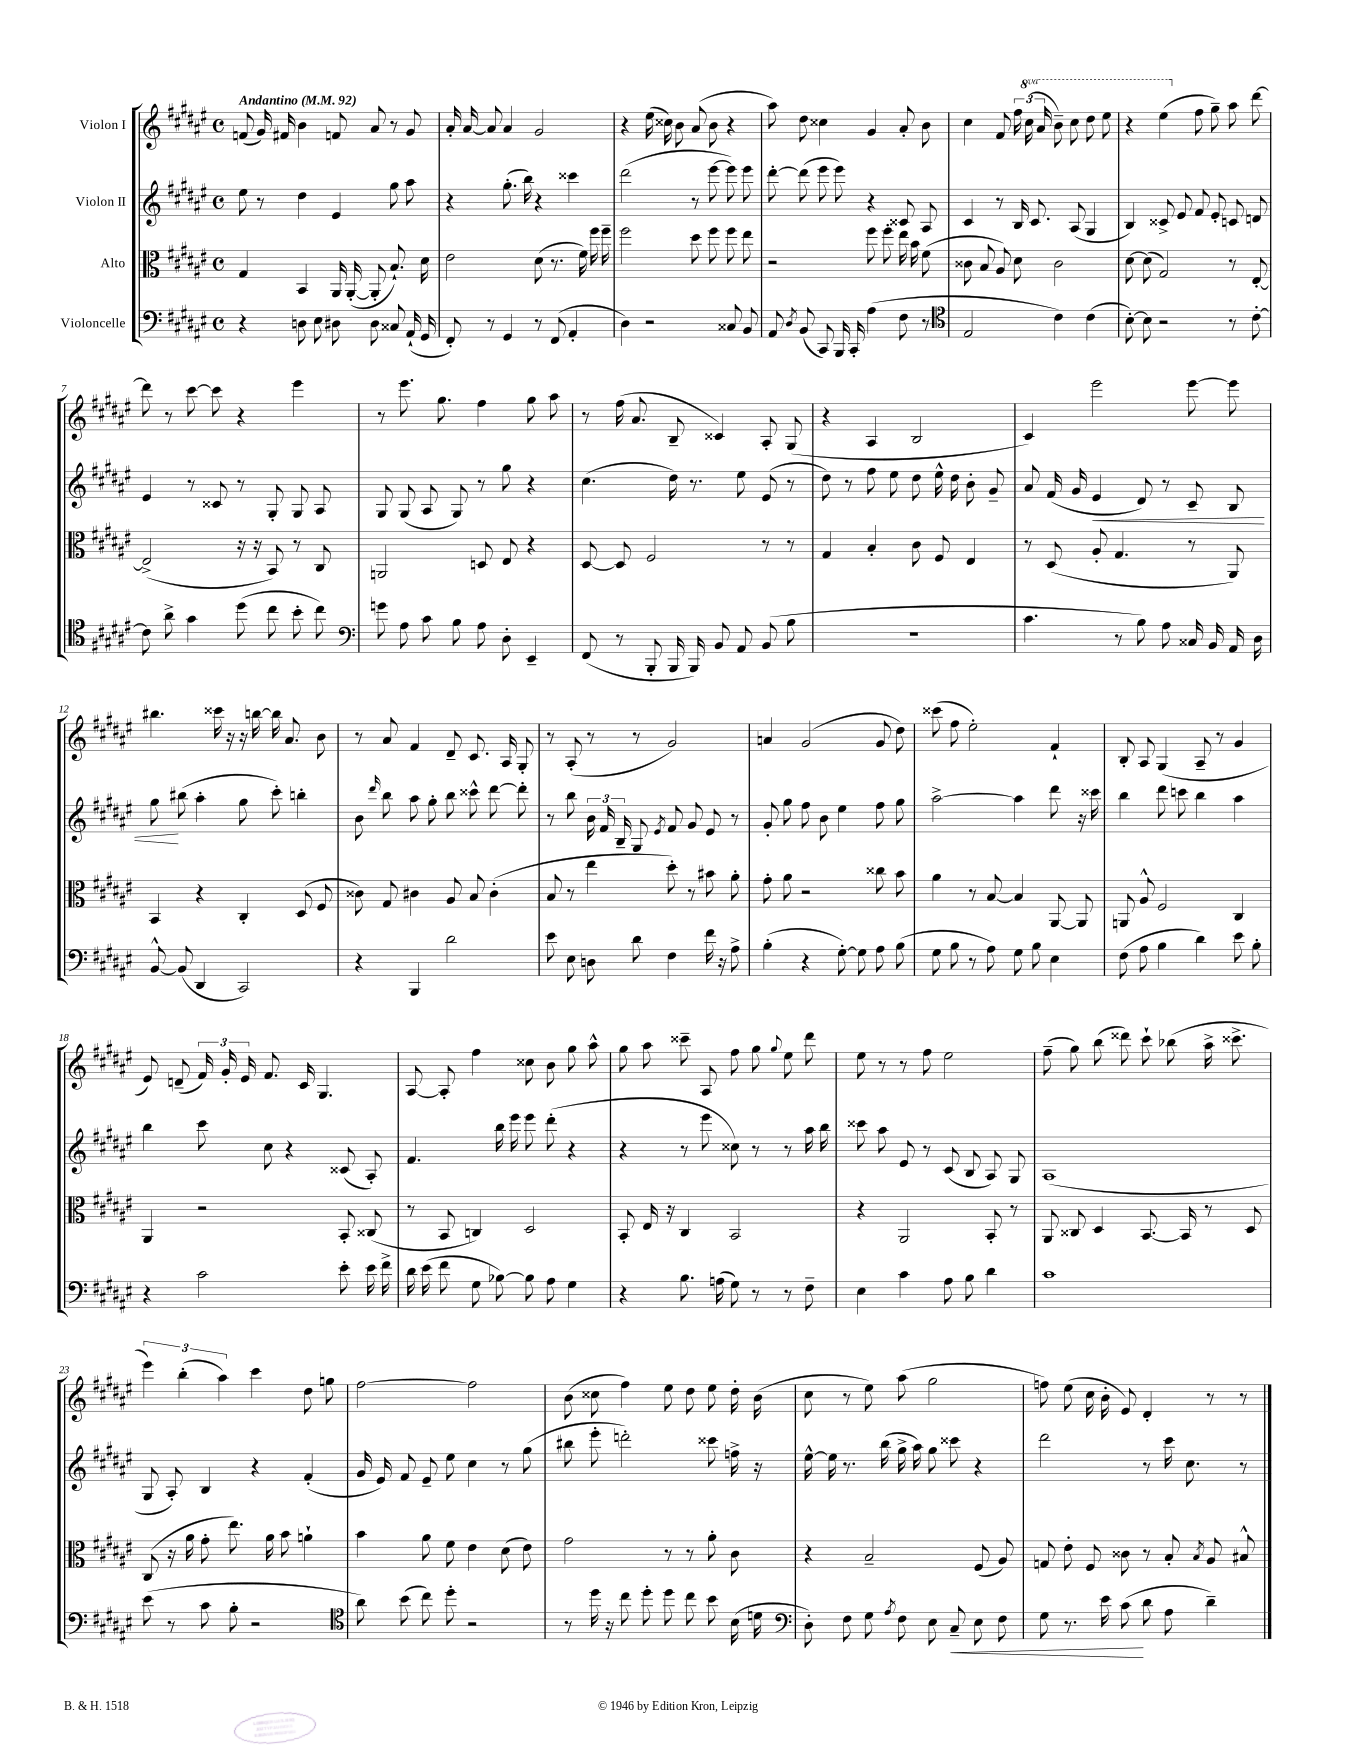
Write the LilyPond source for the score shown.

<<
\new StaffGroup <<
\new Staff = "s0" \with { instrumentName = "Violon I" } {
    \clef treble \key fis \major \defaultTimeSignature \time 4/4 \set Staff.ottavationMarkups = #ottavation-simple-ordinals \tempo "Andantino" 4 = 92
    \autoBeamOff f'8( gis'16) fis'16 b'4 f'8 ais'8 r8 gis'8 |
    ais'16-. ais'16~ ais'8 ais'4 gis'2 |
    r4 eis''16( cisis''16) b'8 ais'8( b'8 r4 |
    ais''8) dis''8 cisis''4 gis'4 ais'8-. b'8 |
    cis''4 fis'8 \tuplet 3/2 { fis''16 \ottava #1 cis'''16( ais''16 } b''8--) cis'''8 dis'''8 eis'''8 |
    r4 eis'''4( \ottava #0 fis''8 gis''8--) ais''8 dis'''8~ |
    dis'''8 r8 cis'''8~ cis'''8 r4 eis'''4 |
    r8 eis'''8. gis''8. fis''4 gis''8 ais''8 |
    r8 fis''16( ais'8. b8-- cisis'4) ais8-. gis8( |
    r4 ais4 b2 |
    cis'4) eis'''2 eis'''8~ eis'''8 |
    bis''4. cisis'''16 r16 r16 b''16~ b''16 ais'8. b'8 |
    r8 ais'8 fis'4 dis'8-- cis'8. ais16 gis8-. |
    r8 ais8-.( r8 r8 gis'2) |
    a'4 gis'2( gis'8 dis''8) |
    cisis'''8( fis''8 eis''2-.) fis'4-! |
    b8-. ais8 gis4( ais8-- r8 gis'4 |
    eis'8) d'8--( \tuplet 3/2 { fis'16) gis'16-. eis'16 } fis'8. cis'16 gis4. |
    ais8~ ais8-. fis''4 cisis''8 b'8 gis''8 ais''8-^ |
    gis''8 ais''8 cisis'''8-- ais8 fis''8 gis''8 \appoggiatura { gis''8 } eis''8 dis'''8 |
    eis''8 r8 r8 fis''8 eis''2 |
    fis''8--( gis''8) b''8( disis'''8) cis'''8-! bes''8( ais''16-> cisis'''8.-> |
    \tuplet 3/2 { eis'''4) b''4-.( ais''4) } cis'''4 dis''8 g''8 |
    fis''2~ fis''2 |
    b'8( cisis''8 fis''4) eis''8 dis''8 eis''8 dis''16-. b'16( |
    cis''8 r8 eis''8) ais''8( gis''2 |
    f''8) eis''8( cis''16 b'16-. eis'8) dis'4-. r8 r8 \bar "|." |
}
\new Staff = "s1" \with { instrumentName = "Violon II" } {
    \clef treble \key fis \major \defaultTimeSignature \time 4/4
    \autoBeamOff eis''8 r8 dis''4 eis'4 gis''8 ais''8 |
    r4 gis''8.-.( b''16) r4 cisis'''4 |
    dis'''2( r8 eis'''8~ eis'''8) eis'''8 |
    dis'''8~-. dis'''8( eis'''8 eis'''8) r4 cisis'8 ais8 |
    cis'4 r8 b16 cis'8. ais8( gis4 |
    b4) cisis'8-> eis'8 fis'8 eis'8-. c'8 d'8 |
    eis'4 r8 cisis'8 r8 gis8-. gis8 ais8 |
    gis8 gis8( ais8 gis8) r8 gis''8 r4 |
    cis''4.( dis''16) r8. eis''8 eis'8( r8 |
    dis''8) r8 fis''8 eis''8 dis''8 eis''16-^ dis''16 b'8-. gis'8-- |
    ais'8 fis'16( gis'16 eis'4\< dis'8) r8 cis'8-- b8 |
    gis''8\! bis''8( ais''4-. gis''8 cis'''8-.) b''4-. |
    b'8 \grace { dis'''16 } b''8 ais''8 gis''8-. b''8 cisis'''8-^ dis'''8~ dis'''8-. |
    r8 b''8 \tuplet 3/2 { b'16 fis'16 b16-- } gis8 \acciaccatura { eis'8 } fis'8 gis'8 eis'8 r8 |
    gis'8-. gis''8 fis''8 b'8 eis''4 fis''8 gis''8 |
    ais''2~-> ais''4 dis'''8 r16 cisis'''16 |
    b''4 dis'''8 c'''8 b''4 ais''4 |
    b''4 cis'''8 cis''8 r4 cisis'8( ais8-.) |
    fis'4. b''16 eis'''16 eis'''8 dis'''8-.( r4 |
    r4 r8 eis'''8 cisis''8) r8 r8 ais''16 b''16 |
    cisis'''8 ais''8 eis'8 r8 cis'8( b8 ais8) gis8 |
    ais1( |
    gis8 ais8-.) b4 r4 fis'4-.( |
    gis'16 eis'16) fis'8 eis'8-- eis''8 cis''4 r8 gis''8( |
    bis''8 eis'''8-. d'''2-.) cisis'''8 f''16-> r16 |
    eis''16~-^ eis''16 r8. b''16( gis''16-> ais''16) gis''8 cisis'''8 r4 |
    dis'''2 r8 cis'''16 cis''8. r8 \bar "|." |
}
\new Staff = "s2" \with { instrumentName = "Alto" } {
    \clef alto \key fis \major \defaultTimeSignature \time 4/4
    \autoBeamOff gis4 b,4 ais,16 ais,16~-.( ais,8-. b8.-!) dis'16 |
    eis'2 dis'8( r8. fis'16) fis''16 fis''16-- |
    fis''2 dis''8 fis''8 fis''8 eis''8 |
    r2 fis''8 fis''8-. eis''16 b'16 fis'8( |
    cisis'8 b8 ais8) dis'8 cisis'2 |
    dis'8~ dis'8( gis2) r8 eis8~-. |
    eis2->( r16 r16 b,8) r8 cis8 |
    a,2 d8 eis8 r4 |
    dis8~ dis8 fis2 r8 r8 |
    gis4 b4-. cis'8 fis8 eis4 |
    r8 dis8( ais8-. gis4. r8 ais,8) |
    b,4 r4 cis4-. dis8( fis8 |
    cisis'8) gis8 cis'4 ais8 b8 cis'4-.( |
    b8 r8 eis''4 dis''8-.) r8 bis'8 ais'8-. |
    gis'8-. ais'8 r2 cisis''8 b'8 |
    ais'4 r8 b8~ b4 ais,8~ ais,8 |
    a,8 ais8-^ fis2 cis4 |
    ais,4 r2 b,8-. cisis8( |
    r8 b,8 c4) dis2 |
    b,8-. eis16 r16 cis4 b,2 |
    r4 ais,2 b,8-. r8 |
    ais,8 cisis8 dis4 b,8.~ b,16 r8 dis8 |
    cis8( r16 ais'16 gis'8-. eis''8.) ais'16 b'8 a'4-! |
    b'4 ais'8 fis'8 eis'4 dis'8( eis'8) |
    gis'2 r8 r8 ais'8-. cis'8 |
    r4 b2-- fis8( ais8) |
    g8 eis'8-. fis8 cisis'8 r8 b8-. \acciaccatura { b8 } ais8 bis8-^ \bar "|." |
}
\new Staff = "s3" \with { instrumentName = "Violoncelle" } {
    \clef bass \key fis \major \defaultTimeSignature \time 4/4
    \autoBeamOff r4 d8 eis8 dis8 dis8 cisis8 ais,16-!( gis,16 |
    fis,8-.) r8 gis,4 r8 fis,8( ais,4-. |
    dis4) r2 cisis8 b,8 |
    ais,8 \acciaccatura { dis8 } b,8( cis,8) b,,16 cis,16-. ais4( fis8 r8 |
    \clef tenor eis2 cis'4) cis'4( |
    b8~-.) b8 r2 r8 cis'8~-. |
    cis'8 ais'8-> gis'4 dis''8( cis''8 b'8-. cis''8) |
    \clef bass g'8 ais8 cis'8 b8 ais8 dis8-. eis,4-- |
    fis,8( r8 b,,8-. b,,16 b,,16) b,8 ais,8 b,8( b8 |
    R1 |
    cis'4. r8 b8) ais8 cisis16 b,16 ais,16 dis16 |
    b,8~-^ b,8( dis,4 cis,2) |
    r4 b,,4 dis'2 |
    eis'8 eis8 d8 dis'8 fis4 fis'16 r16 ais8-> |
    b4-.( r4 gis8~-.) gis8 ais8 b8( |
    gis8 b8 r8 ais8) gis8 b8 eis4 |
    fis8( ais8 b4 dis'4) eis'8 b8-. |
    r4 cis'2 eis'8-. eis'16 fis'16-> |
    dis'16 eis'16( fis'8 gis8 bes8~) bes8 ais8 gis4 |
    r4 b8. a16( gis8) r8 r8 fis8-- |
    eis4 cis'4 ais8 b8 dis'4 |
    cis'1 |
    eis'8( r8 cis'8 b8-. r2 |
    \clef tenor ais'8) b'8( cis''8) dis''8-. r2 |
    r8 dis''16 r16 cis''8 dis''8-. dis''8 cis''8 b'8 b16( d'16 |
    \clef bass dis8-.) fis8 gis8 \acciaccatura { ais8 } fis8 eis8 cis8--\< eis8 fis8 |
    gis8 r8. eis'16 cis'8\!( dis'8 ais8 dis'4--) \bar "|." |
}
>>
>>
